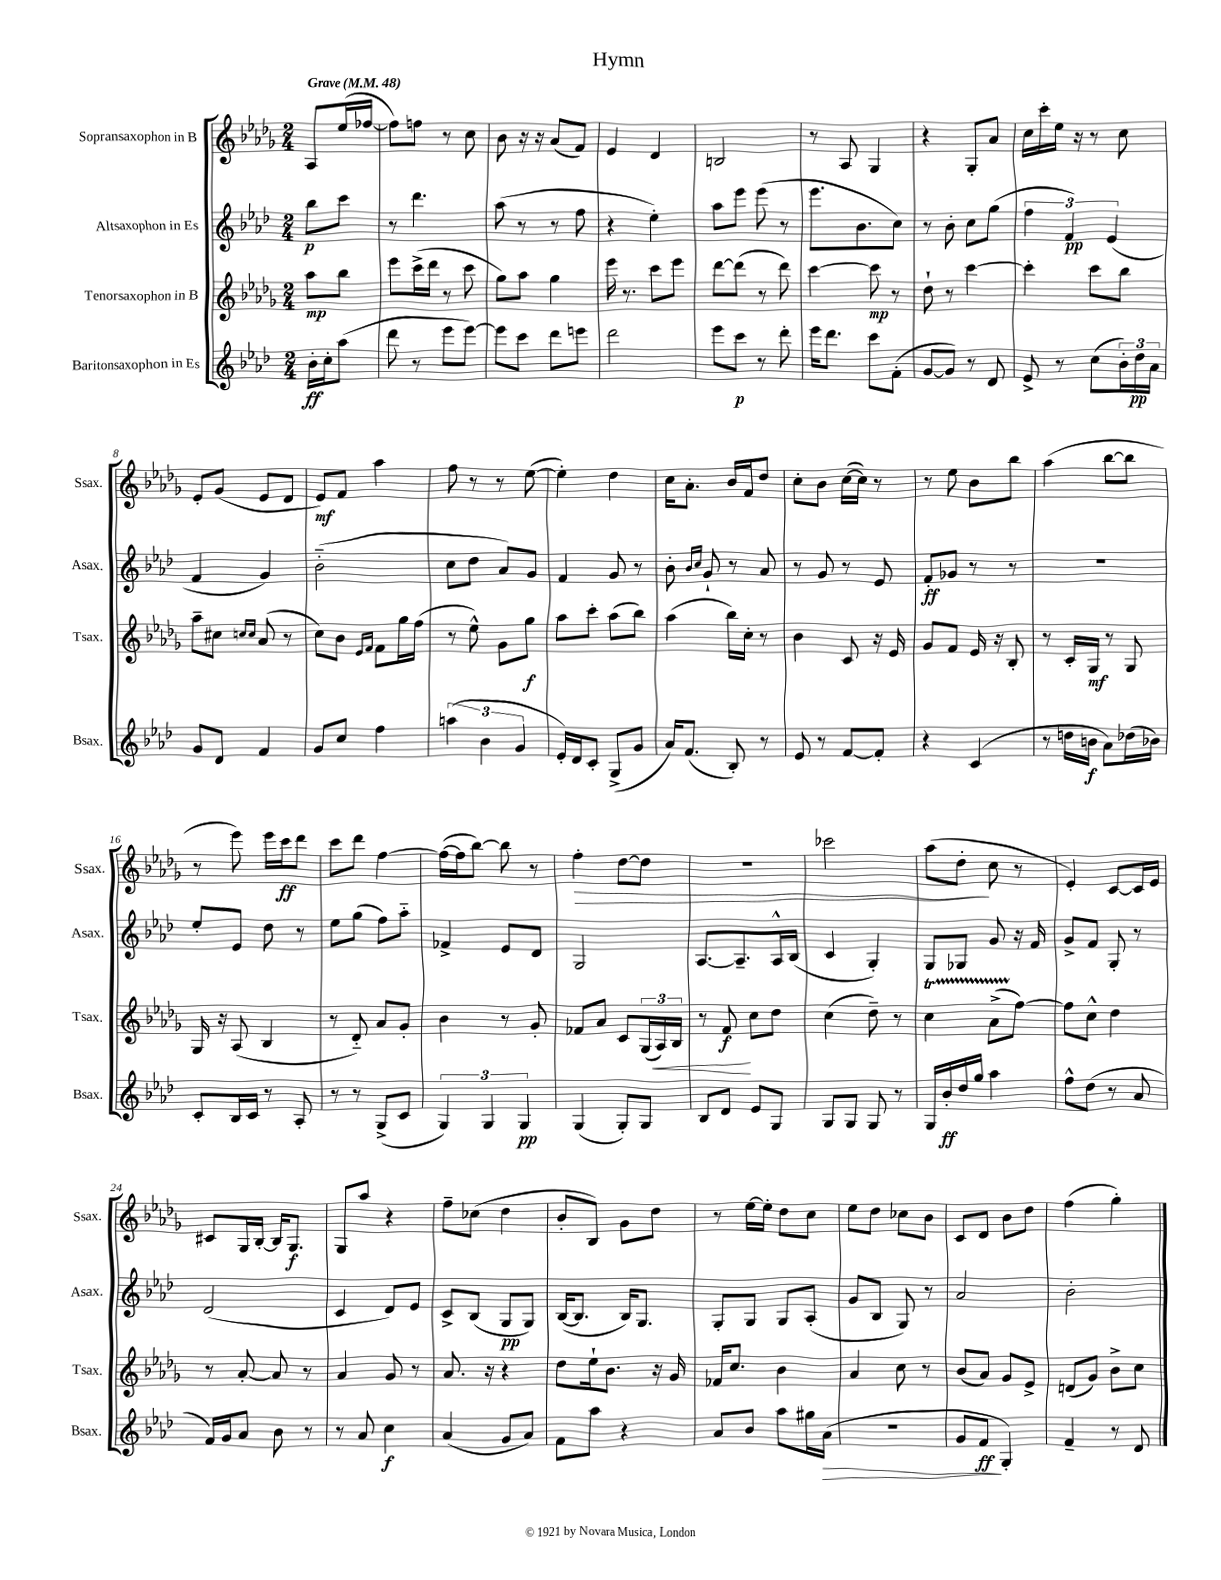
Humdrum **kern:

**kern	**dynam	**kern	**dynam	**kern	**dynam	**kern	**dynam
*part4	*part4	*part3	*part3	*part2	*part2	*part1	*part1
*staff4	*staff4	*staff3	*staff3	*staff2	*staff2	*staff1	*staff1
*I"Baritonsaxophon in Es	*	*I"Tenorsaxophon in B	*	*I"Altsaxophon in Es	*	*I"Sopransaxophon in B	*
*I'Bsax.	*	*I'Tsax.	*	*I'Asax.	*	*I'Ssax.	*
*clefG2	*	*clefG2	*	*clefG2	*	*clefG2	*
*k[b-e-a-d-]	*	*k[b-e-a-d-g-]	*	*k[b-e-a-d-]	*	*k[b-e-a-d-g-]	*
*M2/4	*	*M2/4	*	*M2/4	*	*M2/4	*
*MM48	*	*MM48	*	*MM48	*	*MM48	*
=	=	=	=	=	=	=	=
!	!	!	!	!	!	!LO:TX:a:B:t=Grave	!
16b-'\LL	ff	8aa-\L	mp	8bb-\L	p	8A-/L	.
16cc'\J	.	.	.	.	.	.	.
(8aa-\J	.	8bb-\J	.	8ccc\J	.	(16ee-/L	.
.	.	.	.	.	.	[16ff-X/JJ	.
=1	=1	=1	=1	=1	=1	=1	=1
8ddd-\	.	8eee-\L	.	8r	.	8ff-\L])	.
8r	.	(16ccc^\L	.	4.ddd-\	.	8ffn\J	.
.	.	16ddd-\JJ	.	.	.	.	.
8eee-\L	.	8r	.	.	.	8r	.
[8eee-\J)	.	8ccc\	.	.	.	8cc\	.
=2	=2	=2	=2	=2	=2	=2	=2
8eee-\L]	.	8gg-\L)	.	(8aa-\	.	8b-\	.
8ccc\J	.	8aa-\J	.	8r	.	16r	.
.	.	.	.	.	.	16r	.
8ddd-\L	.	4gg-\	.	8r	.	(8a-/L	.
8eeen\J	.	.	.	8ff\	.	8f/J)	.
=3	=3	=3	=3	=3	=3	=3	=3
2ddd-\	.	16eee-\	.	4r	.	4e-/	.
.	.	8.r	.	.	.	.	.
.	.	8ccc\L	.	4ee-'\)	.	4d-/	.
.	.	8eee-\J	.	.	.	.	.
=4	=4	=4	=4	=4	=4	=4	=4
8eee-\L	.	[8ddd-\L	.	8aa-\L	.	2Bn/	.
8ccc\J	p	(8ddd-\J]	.	8eee-\J	.	.	.
8r	.	8r	.	(8eee-\	.	.	.
8ddd-'\	.	8ddd-\)	.	8r	.	.	.
=5	=5	=5	=5	=5	=5	=5	=5
16eee-\KL	.	[4ccc\	.	8.eee-\L	.	8r	.
8.ddd-\J	.	.	.	.	.	.	.
.	.	.	.	.	.	8A-/	.
.	.	.	.	8.b-\	.	.	.
8ccc\L	.	8ccc\]	mp	.	.	4G-/	.
(8f'\J	.	8r	.	8cc\J)	.	.	.
=6	=6	=6	=6	=6	=6	=6	=6
[8g/L	.	8dd-`\	.	8r	.	4r	.
8g/J])	.	8r	.	8b-'\	.	.	.
8r	.	[4ccc\	.	8cc\L	.	8G-'/L	.
8d-/	.	.	.	(8gg\J	.	8a-/J	.
=7	=7	=7	=7	=7	=7	=7	=7
8e-^/	.	4ccc'\]	.	6ff\	.	16cc\LL	.
.	.	.	.	.	.	16ccc'\	.
8r	.	.	.	.	.	16ee-\JJ	.
.	.	.	.	6f/)	pp	.	.
.	.	.	.	.	.	16r	.
(8cc\L	.	8ccc\L	.	.	.	8r	.
.	.	.	.	(6e-/	.	.	.
24b-'\L)	.	8bb-\J	.	.	.	8cc\	.
24dd-\	pp	.	.	.	.	.	.
24a-\JJ	.	.	.	.	.	.	.
!!LO:LB:g=z
=8	=8	=8	=8	=8	=8	=8	=8
8g/L	.	8aa-~\L	.	4f/	.	8e-'/L	.
8d-/J	.	8cc#X\J	.	.	.	(8g-/J	.
.	.	16qqccn/LL	.	.	.	.	.
.	.	16qqcc/JJ	.	.	.	.	.
4f/	.	(8a-/	.	4g/)	.	8e-/L	.
.	.	8r	.	.	.	8d-/J	.
=9	=9	=9	=9	=9	=9	=9	=9
8g/L	.	8cc\L)	.	(2b-\	.	8e-/L)	mf
8cc/J	.	8b-\J	.	.	.	8f/J	.
.	.	16qqe-/LL	.	.	.	.	.
.	.	16qqf/JJ	.	.	.	.	.
4ff\	.	8f\L	.	.	.	4aa-\	.
.	.	16gg-\L	.	.	.	.	.
.	.	(16ff\JJ	.	.	.	.	.
=10	=10	=10	=10	=10	=10	=10	=10
(6aan\	.	8r	.	8cc\L	.	8ff\	.
.	.	8ee-^^\)	.	8dd-\J	.	8r	.
6b-\	.	.	.	.	.	.	.
.	.	8g-\L	.	8a-/L)	.	8r	.
6g/	.	.	.	.	.	.	.
.	.	8gg-\J	f	8g/J	.	([8ee-\	.
=11	=11	=11	=11	=11	=11	=11	=11
16e-'/LL)	.	8aa-\L	.	4f/	.	4ee-'\])	.
16d-/J	.	.	.	.	.	.	.
8c'/J	.	8ccc'\J	.	.	.	.	.
(8G^/L	.	(8aa-\L	.	8g/	.	4dd-\	.
8g/J	.	8bb-\J)	.	8r	.	.	.
=12	=12	=12	=12	=12	=12	=12	=12
16a-/KL)	.	(4aa-\	.	8b-'\	.	16cc\KL	.
(8.f/J	.	.	.	.	.	8.a-'\J	.
.	.	.	.	16qqb-/LL	.	.	.
.	.	.	.	16qqcc/JJ	.	.	.
.	.	.	.	8g`/	.	.	.
8B-'/)	.	16bb-\LL)	.	8r	.	16b-/LL	.
.	.	16cc'\JJ	.	.	.	16f/J	.
8r	.	8r	.	8a-/	.	8dd-/J	.
=13	=13	=13	=13	=13	=13	=13	=13
8e-/	.	4b-\	.	8r	.	8cc'\L	.
8r	.	.	.	8g/	.	8b-\J	.
[8f/L	.	8c/	.	8r	.	([16cc\LL	.
.	.	.	.	.	.	16cc\JJ])	.
8f'/J]	.	16r	.	8e-/	.	8r	.
.	.	16e-/	.	.	.	.	.
=14	=14	=14	=14	=14	=14	=14	=14
4r	.	8g-/L	.	8f'/L	ff	8r	.
.	.	8f/J	.	8g-X/J	.	8ee-\	.
(4c/	.	16e-/	.	8r	.	8b-\L	.
.	.	16r	.	.	.	.	.
.	.	8B-'/	.	8r	.	8bb-\J	.
=15	=15	=15	=15	=15	=15	=15	=15
8r	.	8r	.	2r	.	(4aa-\	.
16ddn\LL	.	16c'/LL	.	.	.	.	.
16bn\JJ	f	16G-/JJ	mf	.	.	.	.
8a-\L)	.	8r	.	.	.	[8bb-\L	.
(16dd-X\L	.	8G-/	.	.	.	8bb-\J]	.
16b-X\JJ)	.	.	.	.	.	.	.
!!LO:LB:g=z
=16	=16	=16	=16	=16	=16	=16	=16
8c'/L	.	16G-/	.	8ee-'/L	.	8r	.
.	.	16r	.	.	.	.	.
16B-/L	.	(8A-/	.	8e-/J	.	8eee-\)	.
16c/JJ	.	.	.	.	.	.	.
8r	.	4B-/	.	8dd-\	.	16eee-\LL	.
.	.	.	.	.	.	16ccc\J	ff
8A-'/	.	.	.	8r	.	8ddd-\J	.
=17	=17	=17	=17	=17	=17	=17	=17
8r	.	8r	.	8ee-\L	.	8ccc\L	.
8r	.	8d-/)	.	(8gg\J	.	8ddd-\J	.
(8G^/L	.	8a-/L	.	8ff\L)	.	[4ff\	.
8c/J	.	8g-'/J	.	8aa-\J	.	.	.
=18	=18	=18	=18	=18	=18	=18	=18
6G/)	.	4b-\	.	4f-X^/	.	(16ff\LL_	.
.	.	.	.	.	.	16ff\J]	.
.	.	.	.	.	.	[8bb-\J)	.
6G/	.	.	.	.	.	.	.
.	.	8r	.	8e-/L	.	8bb-\]	.
6G/	pp	.	.	.	.	.	.
.	.	8g-'/	.	8d-/J	.	8r	.
=19	=19	=19	=19	=19	=19	=19	=19
!	!	!	!	!	!	!	!LO:HP:b
(4G/	.	8f-X/L	.	2G/	.	4ff'\	>
.	.	8a-/J	.	.	.	.	.
8G'/L)	.	8c/L	.	.	.	[8dd-\L	.
8G/J	.	(24G-/L	.	.	.	8dd-\J]	.
!	!	!	!LO:HP:b	!	!	!	!
.	.	24A-/)	<	.	.	.	.
.	.	24B-/JJ	.	.	.	.	.
=20	=20	=20	=20	=20	=20	=20	=20
8B-/L	.	8r	.	[8.A-/L	.	2r	.
8d-/J	.	8f/	f	.	.	.	.
.	.	.	.	8.A-~/]	.	.	.
8e-/L	.	8cc\L	[	.	.	.	.
8G/J	.	8dd-\J	.	16A-^^/L	.	.	.
.	.	.	.	(16B-/JJ	.	.	.
=21	=21	=21	=21	=21	=21	=21	=21
8G/L	.	(4cc\	.	4c/	.	2ccc-X\	.
8G/J	.	.	.	.	.	.	.
8G/	.	8dd-~\)	.	4G'/)	.	.	.
8r	.	8r	.	.	.	.	.
=22	=22	=22	=22	=22	=22	=22	=22
16G/LL	.	4cct\	.	8G/L	.	(8aa-\L	.
16b-'/	ff	.	.	.	.	.	.
16dd-/	.	.	.	8G-X/J	.	8dd-'\J	.
16gg/JJ	.	.	.	.	.	.	.
4aa-\	.	(8a-TTT^\L	.	8g/	.	8cc\	]
.	.	[8ff\J)	.	16r	.	8r	.
.	.	.	.	16f/	.	.	.
=23	=23	=23	=23	=23	=23	=23	=23
8ff^^\L	.	8ff\L]	.	8g^/L	.	4e-'/)	.
(8dd-\J	.	8cc^^\J	.	8f/J	.	.	.
8r	.	4dd-\	.	8G'/	.	[8c/L	.
8a-/	.	.	.	8r	.	16c/L]	.
.	.	.	.	.	.	16e-/JJ	.
!!LO:LB:g=z
=24	=24	=24	=24	=24	=24	=24	=24
16f/LL)	.	8r	.	(2d-/	.	8c#X/L	.
16g/J	.	.	.	.	.	.	.
8a-/J	.	[8a-'/	.	.	.	16G-/L	.
.	.	.	.	.	.	[16B-'/JJ	.
8b-\	.	8a-/]	.	.	.	16B-/KL]	.
.	.	.	.	.	.	8.G-/J	f
8r	.	8r	.	.	.	.	.
=25	=25	=25	=25	=25	=25	=25	=25
8r	.	4a-/	.	4c/	.	8G-/L	.
8a-/	.	.	.	.	.	8aa-/J	.
4cc\	f	8g-/	.	8d-/L)	.	4r	.
.	.	8r	.	8e-/J	.	.	.
=26	=26	=26	=26	=26	=26	=26	=26
(4a-/	.	8.a-/	.	8c^/L	.	8ff~\L	.
.	.	.	.	(8B-/J	.	(8cc-X\J	.
.	.	16r	.	.	.	.	.
8g/L	.	4r	.	8G/L	pp	4dd-\	.
8a-/J)	.	.	.	8G/J)	.	.	.
=27	=27	=27	=27	=27	=27	=27	=27
8f\L	.	8dd-\L	.	([16B-/KL	.	8b-'/L	.
.	.	.	.	8.B-/J]	.	.	.
8aa-\J	.	16ee-`\k	.	.	.	8B-/J)	.
.	.	8.b-\J	.	.	.	.	.
4r	.	.	.	16B-/KL)	.	8g-\L	.
.	.	.	.	8.G/J	.	.	.
.	.	16r	.	.	.	8dd-\J	.
.	.	16g-/	.	.	.	.	.
=28	=28	=28	=28	=28	=28	=28	=28
8a-/L	.	16f-X/KL	.	8G'/L	.	8r	.
.	.	8.cc/J	.	.	.	.	.
8b-/J	.	.	.	8G/J	.	[16ee-\LL	.
.	.	.	.	.	.	16ee-'\JJ]	.
8aa-\L	.	4b-\	.	8G/L	.	8dd-\L	.
16gg#X\L	.	.	.	(8A-'/J	.	8cc\J	.
!	!LO:HP:b	!	!	!	!	!	!
(16a-\JJ	>	.	.	.	.	.	.
=29	=29	=29	=29	=29	=29	=29	=29
2r	.	4a-/	.	8g/L	.	8ee-\L	.
.	.	.	.	8B-/J	.	8dd-\J	.
.	.	8cc\	.	8G/)	.	8cc-X\L	.
.	.	8r	.	8r	.	8b-\J	.
=30	=30	=30	=30	=30	=30	=30	=30
8g/L	.	(8b-/L	.	2a-/	.	8c/L	.
8f/J	ff	8a-/J)	.	.	.	8d-/J	.
4G'/)	]	8g-/L	.	.	.	8b-\L	.
.	.	8e-^/J	.	.	.	8dd-\J	.
=31	=31	=31	=31	=31	=31	=31	=31
4f~/	.	(8dn/L	.	2b-'\	.	(4ff\	.
.	.	8g-/J)	.	.	.	.	.
8r	.	8b-^\L	.	.	.	4gg-'\)	.
8d-/	.	8cc\J	.	.	.	.	.
==	==	==	==	==	==	==	==
*-	*-	*-	*-	*-	*-	*-	*-
